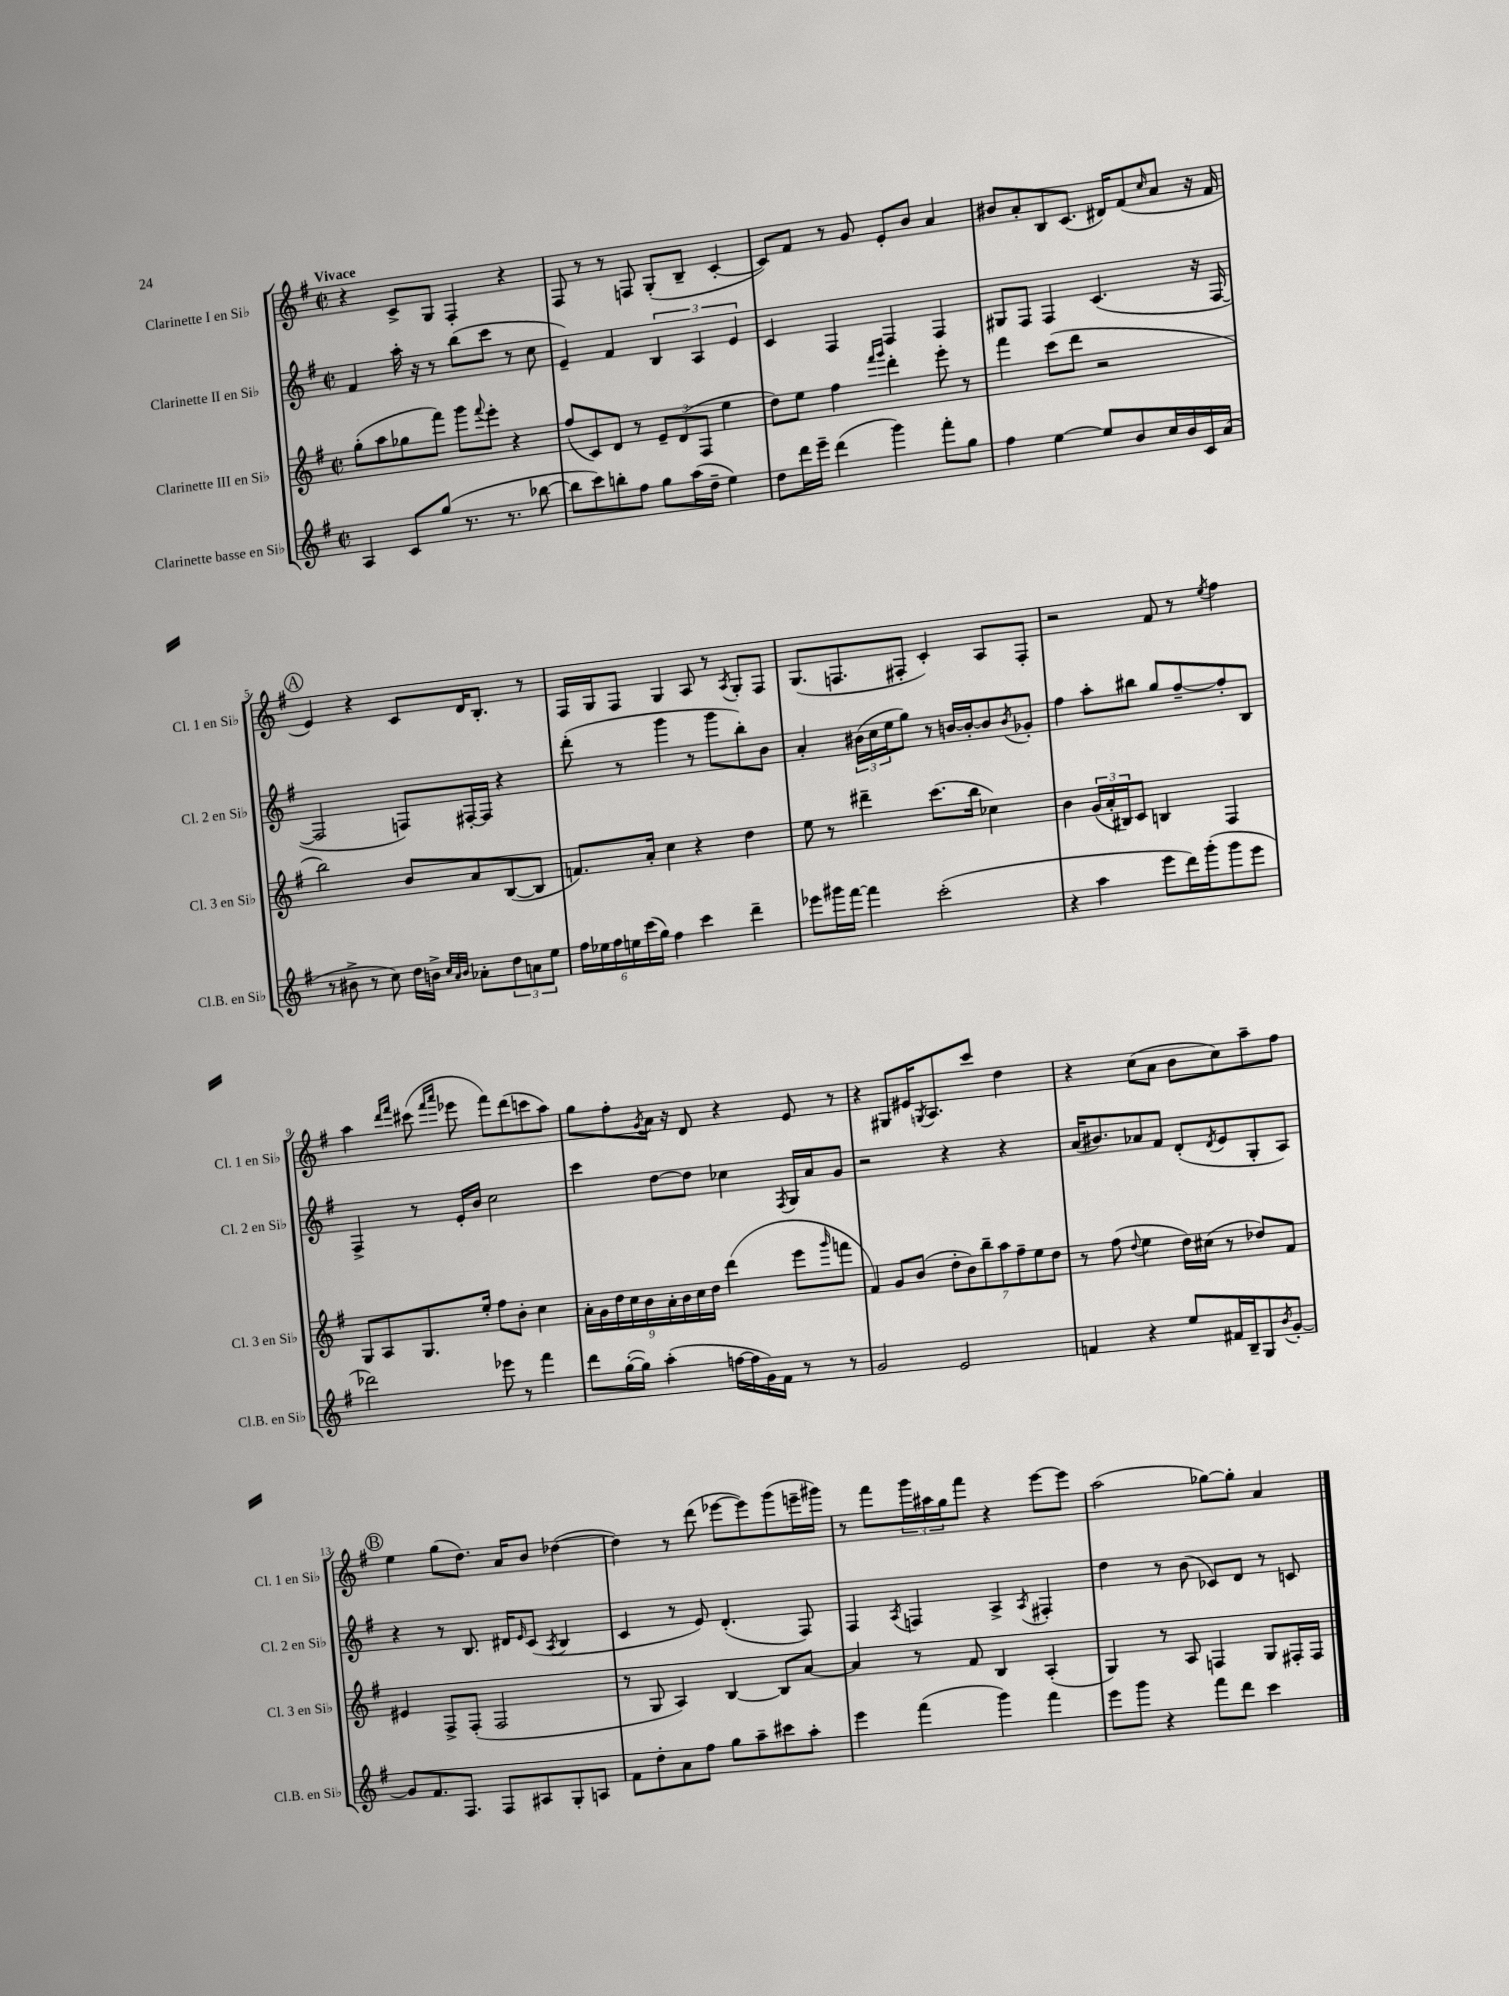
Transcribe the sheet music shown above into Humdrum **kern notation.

**kern	**kern	**kern	**kern
*staff4	*staff3	*staff2	*staff1
*clefG2	*clefG2	*clefG2	*clefG2
*k[f#]	*k[f#]	*k[f#]	*k[f#]
*M2/2	*M2/2	*M2/2	*M2/2
*met(c|)	*met(c|)	*met(c|)	*met(c|)
4A/	(8gg'\L	4f#/	4r
.	8aa\	.	.
8c/L	8gg-\	16aa'\	8c^/L
.	.	16r	.
(8gg/J	8fff#\J)	8r	8G/J
8.r	8ggg\L	(8bb\L	4F#'/
.	8qqfff#/	.	.
.	8eee'\J	8ccc\J	.
8.r	.	.	.
.	4r	8r	4r
[8bb-\	.	8cc\	.
=	=	=	=
8bb-\]L	(8ff#/L	4e~/)	8F#/
8ccc\)	8c/)	.	8r
8bb'\	8d/J	4f#/	8r
8ff#\J	8r	.	8F/
8gg\L	12e~/L	6B/	(8G'/L
.	(12d/	.	.
(16aa\L	.	.	8B~/J
.	12F#/J	6A/	.
16dd~\JJ	.	.	.
4ee\)	4ee\	.	[4c'/
.	.	6e/	.
=	=	=	=
8dd\L	8dd\L)	4c/	8c/]L)
16ddd\L	8ee\J	.	8f#/J
16eee~\JJ	.	.	.
(4ddd\	4ff#\	4F#/	8r
.	.	.	8g/
.	16qqfff#/LL	.	.
.	16qqggg/JJ	.	.
4ggg\)	4ddd'\	4F#/	8e'/L
.	.	.	8b/J
8fff#'\L	8eee'\	4F#/	4a/
8gg\J	8r	.	.
=	=	=	=
4ff#\	4fff#\	8G#/L	8b#/L
.	.	8F#/J	8a'/
[4ee\	(8ccc\L	4F#/	8B/
.	8ddd\J	.	(8.c/J
8ee/]L	2r	(4.c/	.
.	.	.	16d#/LK)
8b/	.	.	(8f#/
.	.	.	16qqcc/
16cc/L	.	.	8a/J
16b/	.	.	.
16c/	.	16r	16r
(16a/JJ	.	[16F#/	16f#/
=	=	=	=
8r	2bb\)	2F#/]	4e/)
8b#^\	.	.	.
8r	.	.	4r
8cc\)	.	.	.
16dd\LL	8b/L	8F/L)	8c/L
16b^\JJ	.	.	.
32qqcc/LLL	.	.	.
32qqa/	.	.	.
32qqb/JJJ	.	.	.
8a-'\L	8a/	[16F#'/L	16d/K
.	.	16F#/]JJ	8.B'/J
12dd\	([8B/	4r	.
12a\	.	.	.
.	8B/]J	.	8r
12ee\J	.	.	.
=	=	=	=
24ff#\LL	8.f/L)	(8ddd'\	16F#/LL
24ee-\	.	.	.
.	.	.	16G/J
24ff#\	.	.	.
24ee\	.	8r	8F#/J
(24ccc\	.	.	.
.	16a'/Jk	.	.
24gg\JJ)	.	.	.
4ff#\	4cc\	4ggg\	4G/
4ccc\	4r	8r	8A/
.	.	8ggg\L	8r
.	.	.	8qA/
4ddd~\	4dd\	8bb'\)	8G'/L
.	.	8b\J	8F#/J
=	=	=	=
8eee-\L	8ee\	4a'/	(8.G/L
16ggg#\L	8r	.	.
[16fff#\JJ	.	.	8.F/
4fff#\]	4ddd#~\	(24b#\LL	.
.	.	24cc\	.
.	.	24ee\J	.
.	.	8gg\J)	8F#'/J
(2ccc'\	(8.ccc\L	8r	4c'/)
.	.	[16b/LL	.
.	16bb\Jk	16b'/_J	.
.	4cc-\)	8b/]	8A/L
.	.	8qb/	.
.	.	8g-'/J	8F#'/J
=	=	=	=
4r	4b\	4ff#\	2r
4aa\	(24g/LL	8aa'\L	.
.	24a'/	.	.
.	24B#/J)	.	.
.	8c/J	8bb#\J	.
8eee\L	4B/	8gg/L	8f#/
16ddd\L)	.	[8ff#~/	8r
(16ggg'\J	.	.	.
.	.	.	8qee/
8ggg\	4F#/	8ff#'/]	4ff#\
8eee\J	.	8B/J	.
=	=	=	=
2ddd-\)	8G/L	4F#^/	4aa\
.	8A/	.	.
.	.	.	16qqddd/LL
.	.	.	16qqfff#/JJ
.	8.G/	8r	(8ccc#\
.	.	.	16qqfff#/LL
.	.	.	16qqaaa/JJ
.	.	16e'/LL	8eee-\
.	16ee'/Jk	16b/JJ	.
8eee-\	8ff#\L	2cc\	8fff#\L)
8r	8b'\J	.	(8ddd\
4fff#\	4cc\	.	8ccc\
.	.	.	8aa\J)
=	=	=	=
8ddd\L	18a'\LL	4ccc\	8gg\L
.	18g\	.	.
.	18dd\	.	.
([16gg'\L	.	.	8ff#'\
.	18cc\	.	.
16gg\]JJ)	.	.	.
.	18b\	.	.
.	.	.	8qg/
(4aa'\	.	[8dd\L	16a\Jk
.	18a'\	.	.
.	.	.	16r
.	18b\	.	.
.	.	8dd\]J	8d/
.	18cc\	.	.
.	18dd\JJ	.	.
[16ff\LL	(4ddd\	4cc-\	4r
16ff\]	.	.	.
16g\)	.	.	.
16f#\JJ	.	.	.
.	.	8qF#/	.
8r	8eee\L	16G/LL	8e/
.	.	16a/J	.
.	16qqggg/	.	.
8r	8fff\J	8g/J	8r
=	=	=	=
2g/	4f#/)	2r	4r
.	8g/L	.	8G#/L
.	(8b/J	.	16e#/K
.	.	.	8qG/
.	.	.	8.A/
2e/	14dd'\L	4r	.
.	14b\)	.	.
.	.	.	8ccc/J
.	14bb~\	.	.
.	14aa\	.	.
.	.	4r	4dd\
.	14ff#~\	.	.
.	14ee\	.	.
.	14dd\J	.	.
=	=	=	=
4f/	8r	(16a/LK	4r
.	.	8.b#/)	.
.	(8ff#\	.	.
.	8qqdd/	.	.
4r	4ee\	8a-/	(8cc\L
.	.	8f#/J	8a\J
8ee/L	16dd\LL)	(8d'/L	8b\L
.	(16cc#\JJ	.	.
.	.	8qd/	.
16f#/L	8r	8e/	8cc\)
16B~/J	.	.	.
8G/	8dd-/L)	8G'/	8aa~\
8qb/	.	.	.
[8g'/J	8f#/J	8A/J)	8ff#\J
=	=	=	=
8g/]L	4e#/	4r	4ee\
8.f#/	.	.	.
.	8F#^/L	8r	(8gg\L
8.F#/J	.	.	.
.	(8F#'/J	8.B/	8.dd\J)
8F#/L	2F#/	.	.
.	.	16d#/LK	16a/LK
.	.	16qqe/	.
8A#/	.	(8c/J	8b/J
.	.	8qA/	.
8G'/	.	4B/	([4dd-\
8A/J	.	.	.
=	=	=	=
8f#\L	8r	4c/	4dd-\])
8dd'\	8G/	.	.
8a\	4A/)	8r	8r
8ff#\J	.	8e/)	(8ddd\
8gg\L	[4B/	(4.d'/	[8eee-\L
8aa~\	.	.	8eee-\])
8ccc#\	8B/]L	.	(8ggg\
8aa'\J	[8a/J	8F#/)	16eee~\L
.	.	.	16ggg#\JJ)
=	=	=	=
4eee\	4a/]	4F#/	8r
.	.	.	8fff#\L
.	.	8qA/	.
(4fff#\	8r	4F/	24ggg\L
.	.	.	24aa#\
.	.	.	24gg\J
.	8f#/	.	8fff#\J
4ggg\)	4B/	4A^/	4r
.	.	8qA/	.
4fff#\	(4A'/	4F#'/	[8eee\L
.	.	.	8eee\]J
=	=	=	=
8eee\L	4G/)	4dd\	(2aa\
8ggg\J	.	.	.
4r	8r	8r	.
.	8A/	(8b\	.
8fff#\L	4F/	8c-/L)	[8gg-\L)
8ddd\J	.	8d/J	8gg-'\]J
4ccc\	8G/L	8r	4a/
.	16F#'/L	8c/	.
.	16F#/JJ	.	.
==	==	==	==
*-	*-	*-	*-
